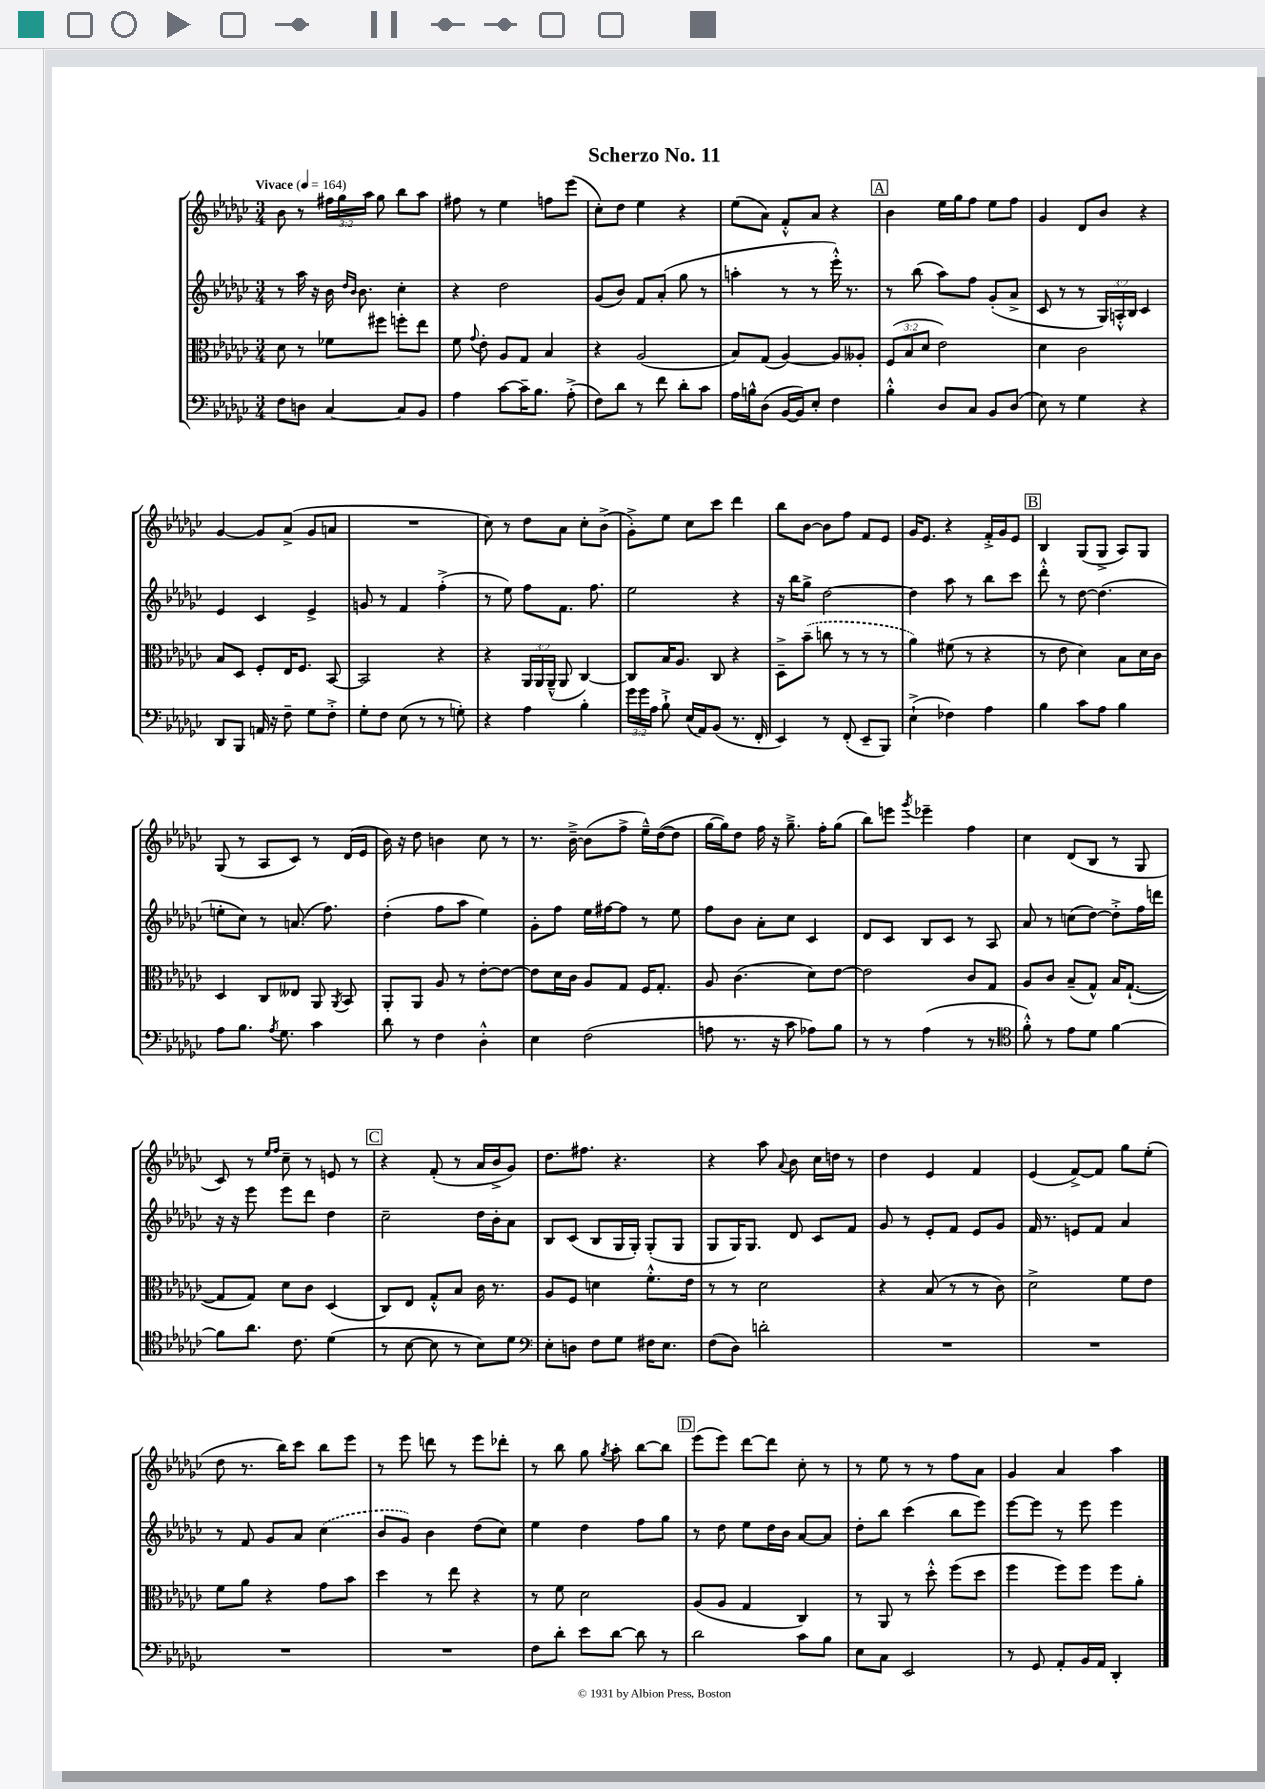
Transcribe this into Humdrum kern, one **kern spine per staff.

**kern	**kern	**kern	**kern
*staff4	*staff3	*staff2	*staff1
*clefF4	*clefC3	*clefG2	*clefG2
*k[b-e-a-d-g-c-]	*k[b-e-a-d-g-c-]	*k[b-e-a-d-g-c-]	*k[b-e-a-d-g-c-]
*M3/4	*M3/4	*M3/4	*M3/4
*MM164	*MM164	*MM164	*MM164
8F\L	8d-\	8r	8b-\
8D\J	8r	16aa-\	8r
.	.	16r	.
[4C-/	8f-\L	16b-\	24ff#\LL
.	.	.	24gg-\
.	.	16qqdd-/LL	.
.	.	16qqb-/JJ	.
.	.	8.b-\	.
.	.	.	24aa-\JJ
.	8ff#\J	.	8gg-\
8C-/]L	8ff'\L	4cc-'\	8bb-\L
8BB-/J	8ee-\J	.	8aa-\J
=	=	=	=
4A-\	8f\	4r	8ff#\
.	8qqg-/	.	.
.	8e-'\	.	8r
[8c-\L	8A-/L	2dd-\	4ee-\
16c-~\]K	8G-/J	.	.
8.B-\J	.	.	.
.	4B-/	.	8ff\L
(8A-'^\	.	.	(8eee-\J
=	=	=	=
8F\L)	4r	(8g-/L	8cc-'\L)
8d-\J	.	8b-/J)	8dd-\J
8r	(2A-/	8f/L	4ee-\
8f\	.	(8a-'/J	.
8d-'\L	.	8gg-\	4r
8c-\J	.	8r	.
=	=	=	=
16A-\LL	8B-/L)	4aa'\	(8ee-\L
16B^^\J	.	.	.
(8D-\J	(8G-/J	.	8a-\J)
[16BB-/LL	[4A-/)	8r	8f'^^/L
16BB-/]J)	.	.	.
8E-'/J	.	8r	8a-/J
4F\	8A-/]L	16eee-'^^\)	4r
.	.	8.r	.
.	8A--'/J	.	.
=	=	=	=
4B-'^^\	(12F/L	8r	4b-\
.	12B-/	.	.
.	.	(8bb-\	.
.	12d-/J	.	.
8D-/L	2e-\)	8aa-\L)	16ee-\LL
.	.	.	16gg-\J
8C-/J	.	8ff\J	8ff\J
8BB-/L	.	(8g-'/L	8ee-\L
(8D-/J	.	8a-^/J	8ff\J
=	=	=	=
8E-\)	4d-\	8c-/	4g-/
8r	.	8r	.
4G-\	2c-\	8r	8d-/L
.	.	24G-/LL)	8b-/J
.	.	24A'^^/	.
.	.	24B-/JJ	.
4r	.	4c-/	4r
=	=	=	=
8DD-/L	8B-/L	4e-/	[4g-/
8BBB-/J	8D-/J	.	.
16AA/	8F'/L	4c-/	8g-/]L
16r	.	.	.
8F~\	16E-/K	.	(8a-^/J
.	8.F/J	.	.
8G-\L	.	4e-^/	8g-/L
8F'^\J	[8BB-/	.	8a/J
=	=	=	=
8G-'\L	2BB-/]	8g/	2.r
8F\J	.	8r	.
(8E-\	.	4f/	.
8r	.	.	.
8r	4r	(4ff'^\	.
8G'\)	.	.	.
=	=	=	=
4r	4r	8r	8cc-\)
.	.	8ee-\)	8r
4A-\	24AA-/LL	8ff\L	8dd-\L
.	24AA-/	.	.
.	(24AA-~^^/JJ	.	.
.	8AA-/	8.f\J	8a-\J
4B-'\	[4C-/)	.	8cc-'\L
.	.	8.ff\	.
.	.	.	(8b-^\J
=	=	=	=
24g-\LL	8C-/]L	2ee-\	8g-'^\L)
24g-\	.	.	.
24A-\JJ	.	.	.
8B-`^\	16B-/K	.	8ee-\J
.	8.A-/J	.	.
(16E-/LL	.	.	8cc-\L
16AA-/J)	.	.	.
(8BB-/J	8C-/	.	8ccc-\J
8.r	4r	4r	4ddd-\
16FF'/	.	.	.
=	=	=	=
4EE-/)	8D-~^\L	16r	8bb-\L
.	.	16bb-\LK	.
.	(8b-~\J	8gg-^\J	[8b-\J
8r	8cc\	[2dd-\	8b-\]L
(8FF'/	8r	.	8ff\J
8EE-~/L	8r	.	8f/L
8BBB-/J)	8r	.	8e-/J
=	=	=	=
(4E-`^\	4a-\)	4dd-\]	16g-/LK
.	.	.	8.e-/J
4F-\)	(8f#\	8aa-\	4r
.	8r	8r	.
4A-\	4r	8bb-\L	16f'^/LL
.	.	.	16g-/J
.	.	8ccc-\J	8e-/J
=	=	=	=
4B-\	8r	8ddd-'^^\	4B-/
.	8e-\	8r	.
8c-\L	4d-\)	[8dd-\	(8G-/L
8A-\J	.	(4.dd-\]	8G-^/J
4B-\	8B-\L	.	8A-/L)
.	16d-\L	.	8G-/J
.	16c-\JJ	.	.
=	=	=	=
8A-\L	4D-/	8ee'\L	(8G-/
8.B-\J	.	8cc-\J)	8r
.	8C-/L	8r	8A-/L
8qA-/	.	.	.
8.G-\	.	.	.
.	8E--/J	(8.a/	8c-/J)
4c-\	8AA-/	.	8r
.	.	8.ff\)	.
.	8qAA-/	.	.
.	8BB-/	.	(16d-/LL
.	.	.	16e-/JJ
=	=	=	=
8d-\	8AA-'/L	(4dd-'\	16b-\)
.	.	.	16r
8r	8AA-/J	.	8dd-\
4F\	8A-/	8ff\L	4b\
.	8r	8aa-\J	.
4D-'^^\	[8e-'\L	4ee-\)	8cc-\
.	8e-\_J	.	8r
=	=	=	=
4E-\	8e-\]L	8g-'\L	8.r
.	16d-\L	8ff\J	.
.	16c-\JJ	.	[16b-~^\
(2F\	8A-/L	16ee-\LL	(8b-\]L
.	.	[16ff#\J	.
.	8G-/J	8ff#\]J	8ff^\J
.	16F/LK	8r	16ee-~^^\LL)
.	8.G-'/J	.	([16dd-\J
.	.	8ee-\	8dd-\]J
=	=	=	=
8A\	8A-/	8ff\L	[16gg-\LL
.	.	.	16gg-\]J)
8.r	(4.c-\	8b-\J	8dd-\J
.	.	8a-'\L	16ff\
16r	.	.	16r
8c-\	.	8cc-\J	8.gg-~^\
8A-\L)	8d-\L)	4c-/	.
.	.	.	16ff'\LK
8B-\J	[8e-\J	.	(8gg-\J
=	=	=	=
8r	2e-\]	8d-/L	8bb-\L)
8r	.	8c-/J	8eee\J
.	.	.	8qggg-/
(4A-\	.	8B-/L	4eee-~\
.	.	8c-/J	.
8r	8c-/L	8r	4ff\
8r	8G-/J	8A-/	.
=	=	=	=
*clefC4	*	*	*
8f'^^\)	8A-/L	8a-/	4cc-\
8r	8c-/J	8r	.
8e-\L	(8B-~/L	(8cc\L	(8d-/L
8d-\J	8G-^^/J)	[8dd-\J)	8B-/J
[4f\	16B-/LK	8dd-'^\]L	8r
.	([8.G-`/J	.	.
.	.	16ff\L	8G-/
.	.	16ddd\JJ	.
=	=	=	=
8f\]L	8G-/]L	16r	8c-/)
.	.	16r	.
8.a-\J	8G-/J)	8eee-\	8r
.	.	.	16qqee-/LL
.	.	.	16qqff/JJ
.	8d-\L	8eee-\L	8cc-~\
8.c-\	.	.	.
.	8c-\J	8ddd-\J	8r
(4d-\	(4D-/	4dd-\	8e/
.	.	.	8r
=	=	=	=
8r	8C-/L)	2cc-~\	4r
[8B-\	8E-/J	.	.
8B-\]	8G-'^^/L	.	(8f'/
8r	8B-/J	.	8r
8B-\L)	16c-\	16dd-\LL	16a-/LL
.	8.r	16b-'\J	16b-^/J
8d-\J	.	8a-\J	8g-/J)
=	=	=	=
*clefF4	*	*	*
8E-'\L	8A-/L	8B-/L	8.dd-\L
8D\J	8F/J	(8c-/J	.
.	.	.	8.ff#\J
8F\L	4d\	8B-/L	.
8G-\J	.	16G-/L	4.r
.	.	16G-'/JJ)	.
16F#\LK	8.f'^^\L	(8G-'/L	.
8.E-\J	.	.	.
.	.	8G-/J	.
.	16e-\Jk	.	.
=	=	=	=
(8F\L	8r	8G-/L	4r
8D-\J)	8r	16G-/K)	.
.	.	8.G-/J	.
2d'\	2d-\	.	8aa-\
.	.	.	8qqa-/
.	.	8d-/	8b-\
.	.	8c-/L	16cc-\LL
.	.	.	16dd\JJ
.	.	8f/J	8r
=	=	=	=
2.r	4r	8g-/	4dd-\
.	.	8r	.
.	(8B-/	8e-'/L	4e-/
.	8r	8f/J	.
.	8r	8e-/L	4f/
.	8c-\)	8g-/J	.
=	=	=	=
2.r	2d-^\	16f/	(4e-/
.	.	8.r	.
.	.	8e/L	[8f^/L)
.	.	8f/J	8f/]J
.	8f\L	4a-/	8gg-\L
.	8e-\J	.	(8ee-'\J
=	=	=	=
2.r	8f\L	8r	8dd-\
.	8a-\J	8f/	8.r
.	4r	8g-/L	.
.	.	.	16bb-\LK)
.	.	8a-/J	8ccc-\J
.	8g-\L	(4cc-\	8bb-\L
.	8b-\J	.	8eee-\J
=	=	=	=
2.r	4dd-\	8b-/L	8r
.	.	8g-/J)	8eee-\
.	8r	4b-\	8ddd\
.	8ee-\	.	8r
.	4r	(8dd-\L	8eee-\L
.	.	8cc-\J)	8ddd-'\J
=	=	=	=
8F\L	8r	4ee-\	8r
8d-'\J	8f\	.	8bb-\
8e-\L	2d-\	4dd-\	8gg-\
.	.	.	8qgg-/
[8d-\J	.	.	8aa-'\
8d-\]	.	8ff\L	[8bb-\L
8r	.	8gg-\J	8bb-\]J
=	=	=	=
2d-\	(8A-/L	8r	(8eee-\L
.	8A-/J	8dd-\	8eee-\J)
.	4G-/	8ee-\L	[8ddd-\L
.	.	16dd-\L	8ddd-\]J
.	.	16b-\JJ	.
8c-\L	4C-/)	[8a-/L	8cc-'\
8B-\J	.	8a-/]J	8r
=	=	=	=
8E-\L	8r	8dd-'\L	8r
8C-\J	8AA-/	8bb-\J	8ee-\
2EE-/	8r	(4ccc-\	8r
.	8dd-'^^\	.	8r
.	(8ff\L	8bb-\L	8ff\L
.	8dd-\J	8eee-\J)	8a-\J
=	=	=	=
8r	4ff\	[8eee-\L	4g-/
8GG-/	.	8eee-\]J	.
8AA-'/L	8ff\L)	8r	4a-/
16BB-/L	8ff\J	8eee-\	.
16AA-/JJ	.	.	.
4DD-'/	8ff\L	4eee-\	4aa-\
.	8a-'\J	.	.
==	==	==	==
*-	*-	*-	*-
